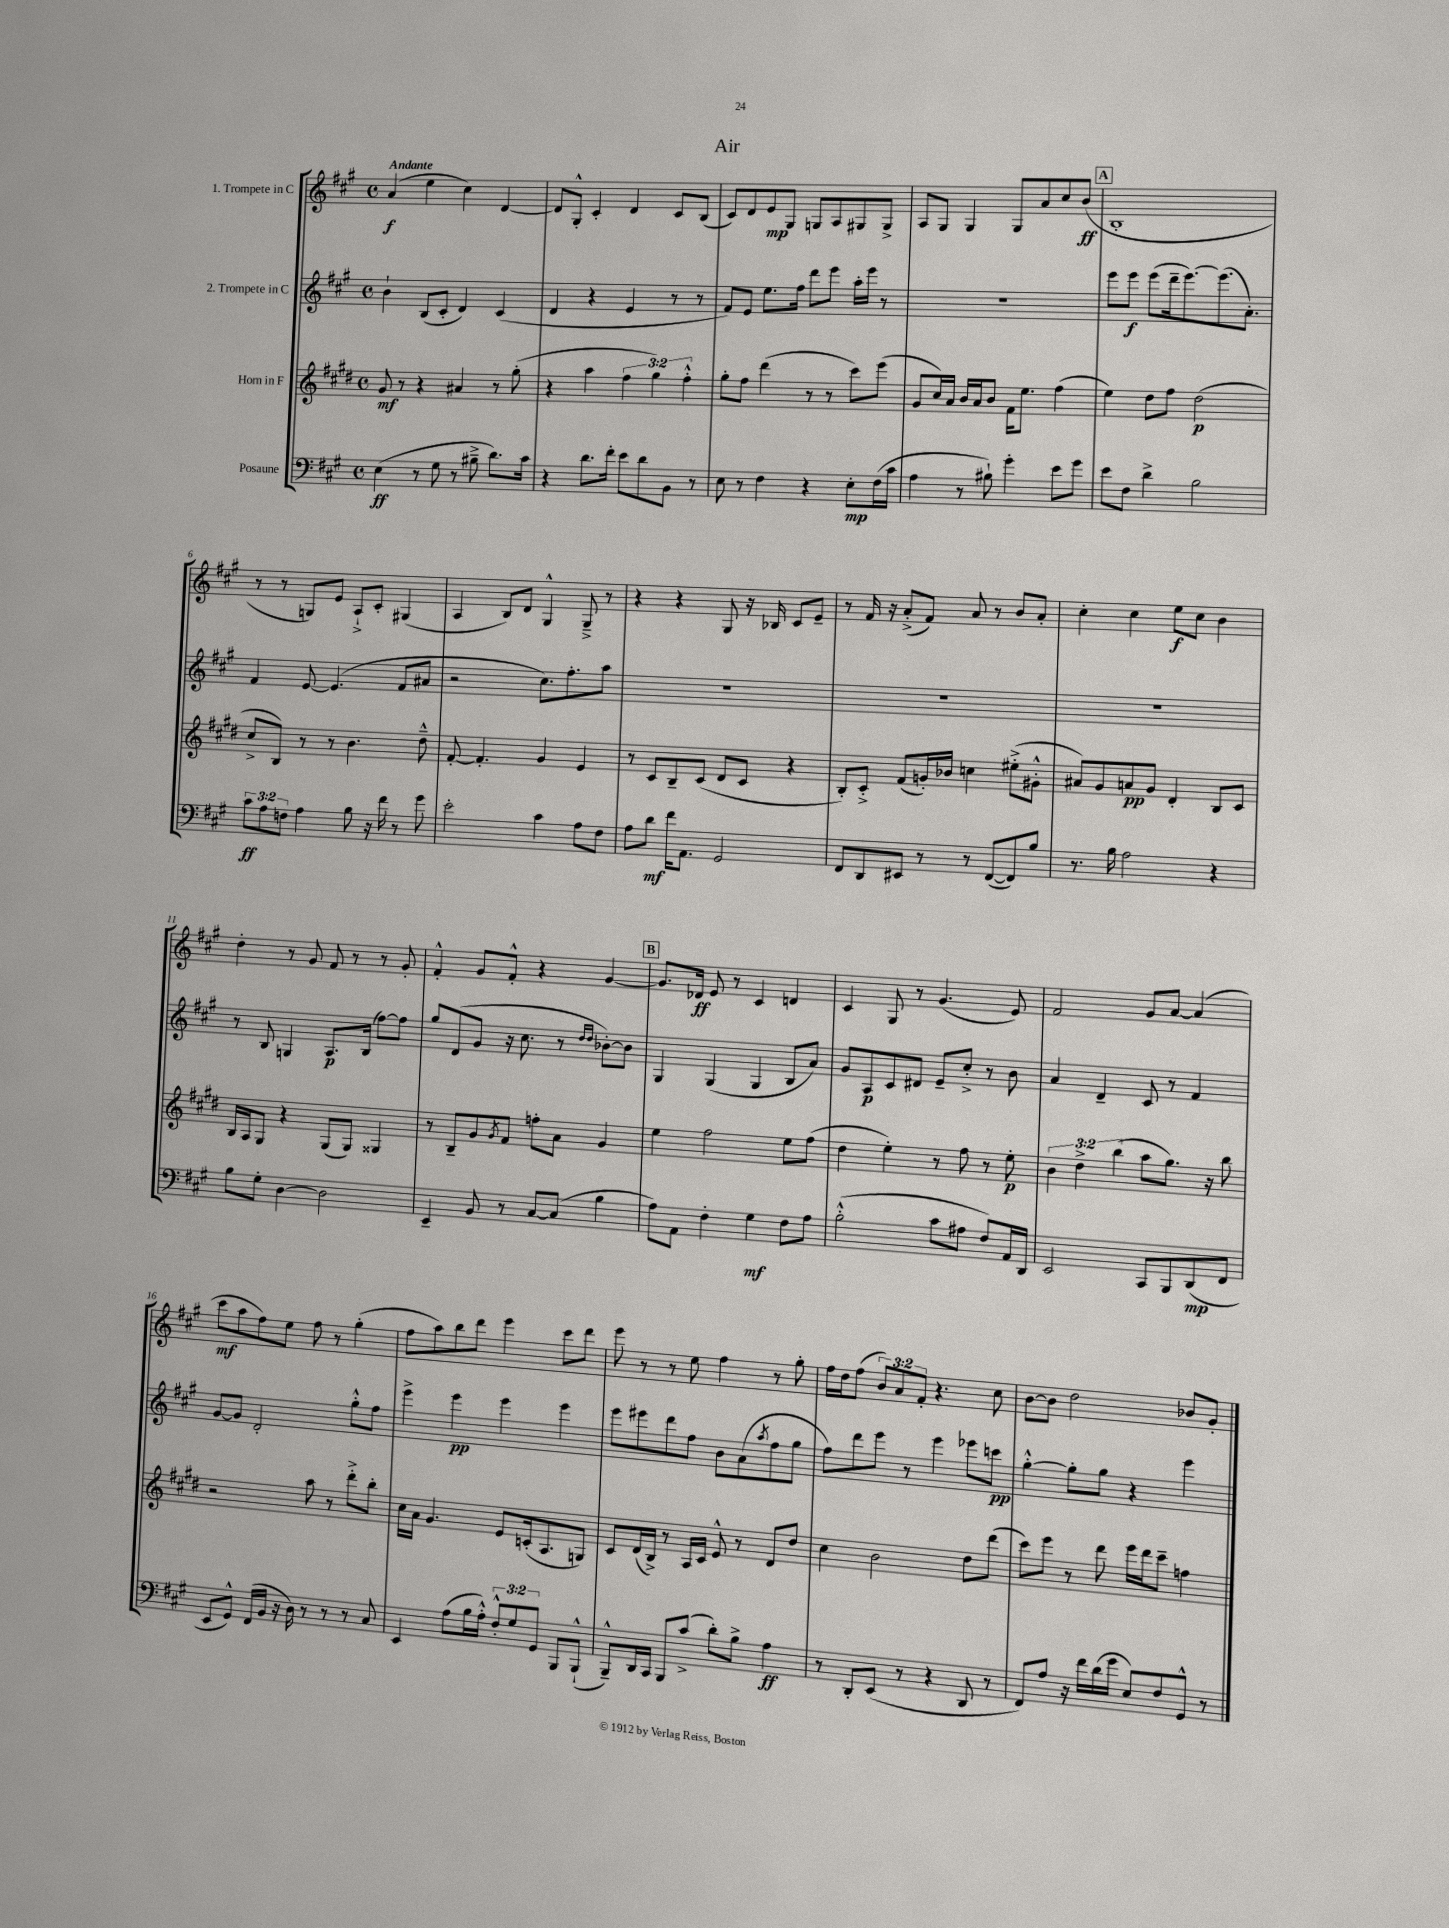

**kern	**kern	**kern	**kern
*staff4	*staff3	*staff2	*staff1
*clefF4	*clefG2	*clefG2	*clefG2
*k[f#c#g#]	*k[f#c#g#d#]	*k[f#c#g#]	*k[f#c#g#]
*M4/4	*M4/4	*M4/4	*M4/4
*met(c)	*met(c)	*met(c)	*met(c)
(4E	8g#	4b`	(4a
.	8r	.	.
8r	4r	(8B	4ee
8G#	.	8c#'	.
8r	4a#	4d)	4cc#)
8B#~^	.	.	.
8.d)	8r	(4c#	[4d
.	(8gg#'	.	.
16c#	.	.	.
=	=	=	=
4r	4r	4d	8d]
.	.	.	8G#'^^
8.d	4aa	4r	4c#'
16f#'	.	.	.
8e	6ff#	4e	4d
8d	.	.	.
.	6gg#)	.	.
8BB	.	8r	8c#
.	6ff#'^^	.	.
8r	.	8r	(8B
=	=	=	=
8E	8gg#'	8f#)	8c#)
8r	8ff#	8e	8d
4F#	(4ddd#	8.ee	8e
.	.	.	8G#
.	.	16ff#	.
4r	8r	8ddd	8G
.	8r	8eee	8A
8E'	8ccc#)	16aa'	8G#
.	.	16eee	.
(16F#	(8eee	8r	8G#^
16c#	.	.	.
=	=	=	=
4A	8g#	1r	8A
.	16cc#)	.	8G#
.	16a	.	.
8r	16b	.	4G#
.	16a	.	.
8B#`)	8b	.	.
4g#'	16f#	.	8G#
.	8.ee	.	.
.	.	.	8a
8e	(4ff#	.	8cc#
8g#	.	.	(8b
=	=	=	=
8e	4ee)	8eee	1B'
8F#	.	8eee	.
4d^	8dd#	(8eee	.
.	8ff#	16ddd~	.
.	.	[8.eee)	.
2B	(2dd#	.	.
.	.	(8.eee]	.
.	.	8.a')	.
=	=	=	=
12c#	8cc#^	4f#	8r
12A	.	.	.
.	8B)	.	8r
12F	.	.	.
4A	8r	[8e	8G)
.	8r	(4.e]	8e
8B	4.b	.	8A`^
16r	.	.	8c#'
16f#	.	.	.
8r	.	8f#	(4G#
8g#	8dd#~^^	8a#	.
=	=	=	=
2e'	[8f#'	2r	4A
.	4.f#']	.	.
.	.	.	8B)
.	.	.	8d
4c#	4g#	8.cc#)	4G#^^
.	.	8.ff#'	.
8A	4e	.	8G#~^
8F#	.	8aa	8r
=	=	=	=
8A	8r	1r	4r
8d	8c#	.	.
16f#	8B~	.	4r
8.AA	.	.	.
.	(8c#	.	.
2GG#	8d#	.	8G#
.	8c#	.	16r
.	.	.	16B-
.	4r	.	8c#
.	.	.	8e~
=	=	=	=
8FF#	8B')	1r	8r
8DD	8c#'^	.	16f#
.	.	.	16r
8EE#	(8f#	.	(8a'^
8r	16g')	.	8f#)
.	16b-	.	.
8r	4cc	.	8a
([8FF#	.	.	8r
8FF#])	(8ee#'^	.	8b
8B	8g#'^^	.	8a'
=	=	=	=
8.r	8a#)	1r	4cc#'
.	8g#	.	.
16B	.	.	.
2A	8a	.	4cc#
.	8g#	.	.
.	4d#'	.	8ee
.	.	.	8cc#
4r	8B	.	4b
.	8c#	.	.
=	=	=	=
8B	16B	8r	4dd'
.	16A	.	.
8G#'	8G#	8B	.
[4D	4r	4G	8r
.	.	.	8g#
2D]	(8G#	8.A	8f#
.	8G#)	.	8r
.	.	(16B	.
.	4G##	[8ff#)	8r
.	.	8ff#]	8g#'
=	=	=	=
4EE~	8r	8gg#	4f#'^^
.	8B~	(8d	.
8BB	8g#	8g#	8g#
.	8qg#	.	.
8r	8f#	16r	8f#'^^
.	.	8.cc#	.
[8C#	8ff'	.	4r
(8C#]	8a	8r	.
.	.	16qqdd	.
.	.	16qqdd	.
4B	4g#	[8b-')	[4g#
.	.	8b-]	.
=	=	=	=
8A)	4ee	4G#	8.g#]
8AA	.	.	.
.	.	.	16d-
4F#'	2ff#	(4G#	8e
.	.	.	8r
4G#	.	4G#	4c#
8F#	8ee	8B	4d
8A	(8ff#	8a)	.
=	=	=	=
(2B'^^	4dd#	8g#	4c#
.	.	8A	.
.	4ee')	8c#	8G#
.	.	8d#	8r
8c#	8r	8e~	(4.g#
8A#	8ff#	8cc#'^	.
8F#)	8r	8r	.
16AA	8ee'	8b	8e)
16DD	.	.	.
=	=	=	=
2EE	6b	4a	2f#
.	6dd#^	.	.
.	.	4d~	.
.	(6bb	.	.
8CC#	8aa	8c#	8g#
8BBB	8.gg#)	8r	[8a
(8DD	.	4f#	(4a]
.	16r	.	.
8FF#	8bb	.	.
=	=	=	=
8EE	2r	[8g#	8ccc#
8GG#^^)	.	8g#]	8aa
(16FF#	.	2d'	8ff#)
16BB	.	.	.
16r	.	.	8ee
16D)	.	.	.
8r	8aa	.	8ff#
8r	8r	.	8r
8r	8ddd#'^	8gg#'^^	(4gg#'
8C#	8bb'	8ff#	.
=	=	=	=
4EE	16cc#	4eee^	8ff#
.	16a	.	.
.	4.g#	.	8aa)
(8A	.	4eee	8bb
16B	.	.	8ddd
16A'^^)	.	.	.
12F#'^^	8e	4eee	4eee
12G#	.	.	.
.	(16c'	.	.
12GG#	.	.	.
.	8.A	.	.
8BBB	.	4eee	8ccc#
(8BBB`^^	8G)	.	8ddd
=	=	=	=
8BBB~^^)	8c#	8eee	8eee
16DD	(16d#	8eee#	8r
16CC#	16B^)	.	.
8BBB	8r	8ddd	8r
(8c#^	16A	8ff#	8ee
.	16c#	.	.
8d')	8e^^	8b	4ff#
8B^	8r	(8a	.
.	.	8qaa	.
4A	8d#	8ff#	8r
.	8dd#	8gg#	8gg#'
=	=	=	=
8r	4cc#	8ff#)	16ff#
.	.	.	16dd
8DD'	.	8ddd	(8ff#
(8EE	2b	8eee	12b)
.	.	.	12a
8r	.	8r	.
.	.	.	12f#'
4r	.	4eee	4.r
8DD	8dd#	8eee-	.
8r	(8ddd#	8ccc	8cc#
=	=	=	=
8FF#)	8ccc#)	[4gg#'^^	[8b
8A	8eee	.	8b]
16r	8r	8gg#']	2dd
16f#	.	.	.
(16d	8ddd#	8gg#	.
16g#	.	.	.
8E)	16eee	4r	.
.	16ddd#	.	.
8F#	8ccc#~	.	.
8GG#^^	4ff	4eee	8b-
8r	.	.	8g#'
==	==	==	==
*-	*-	*-	*-
